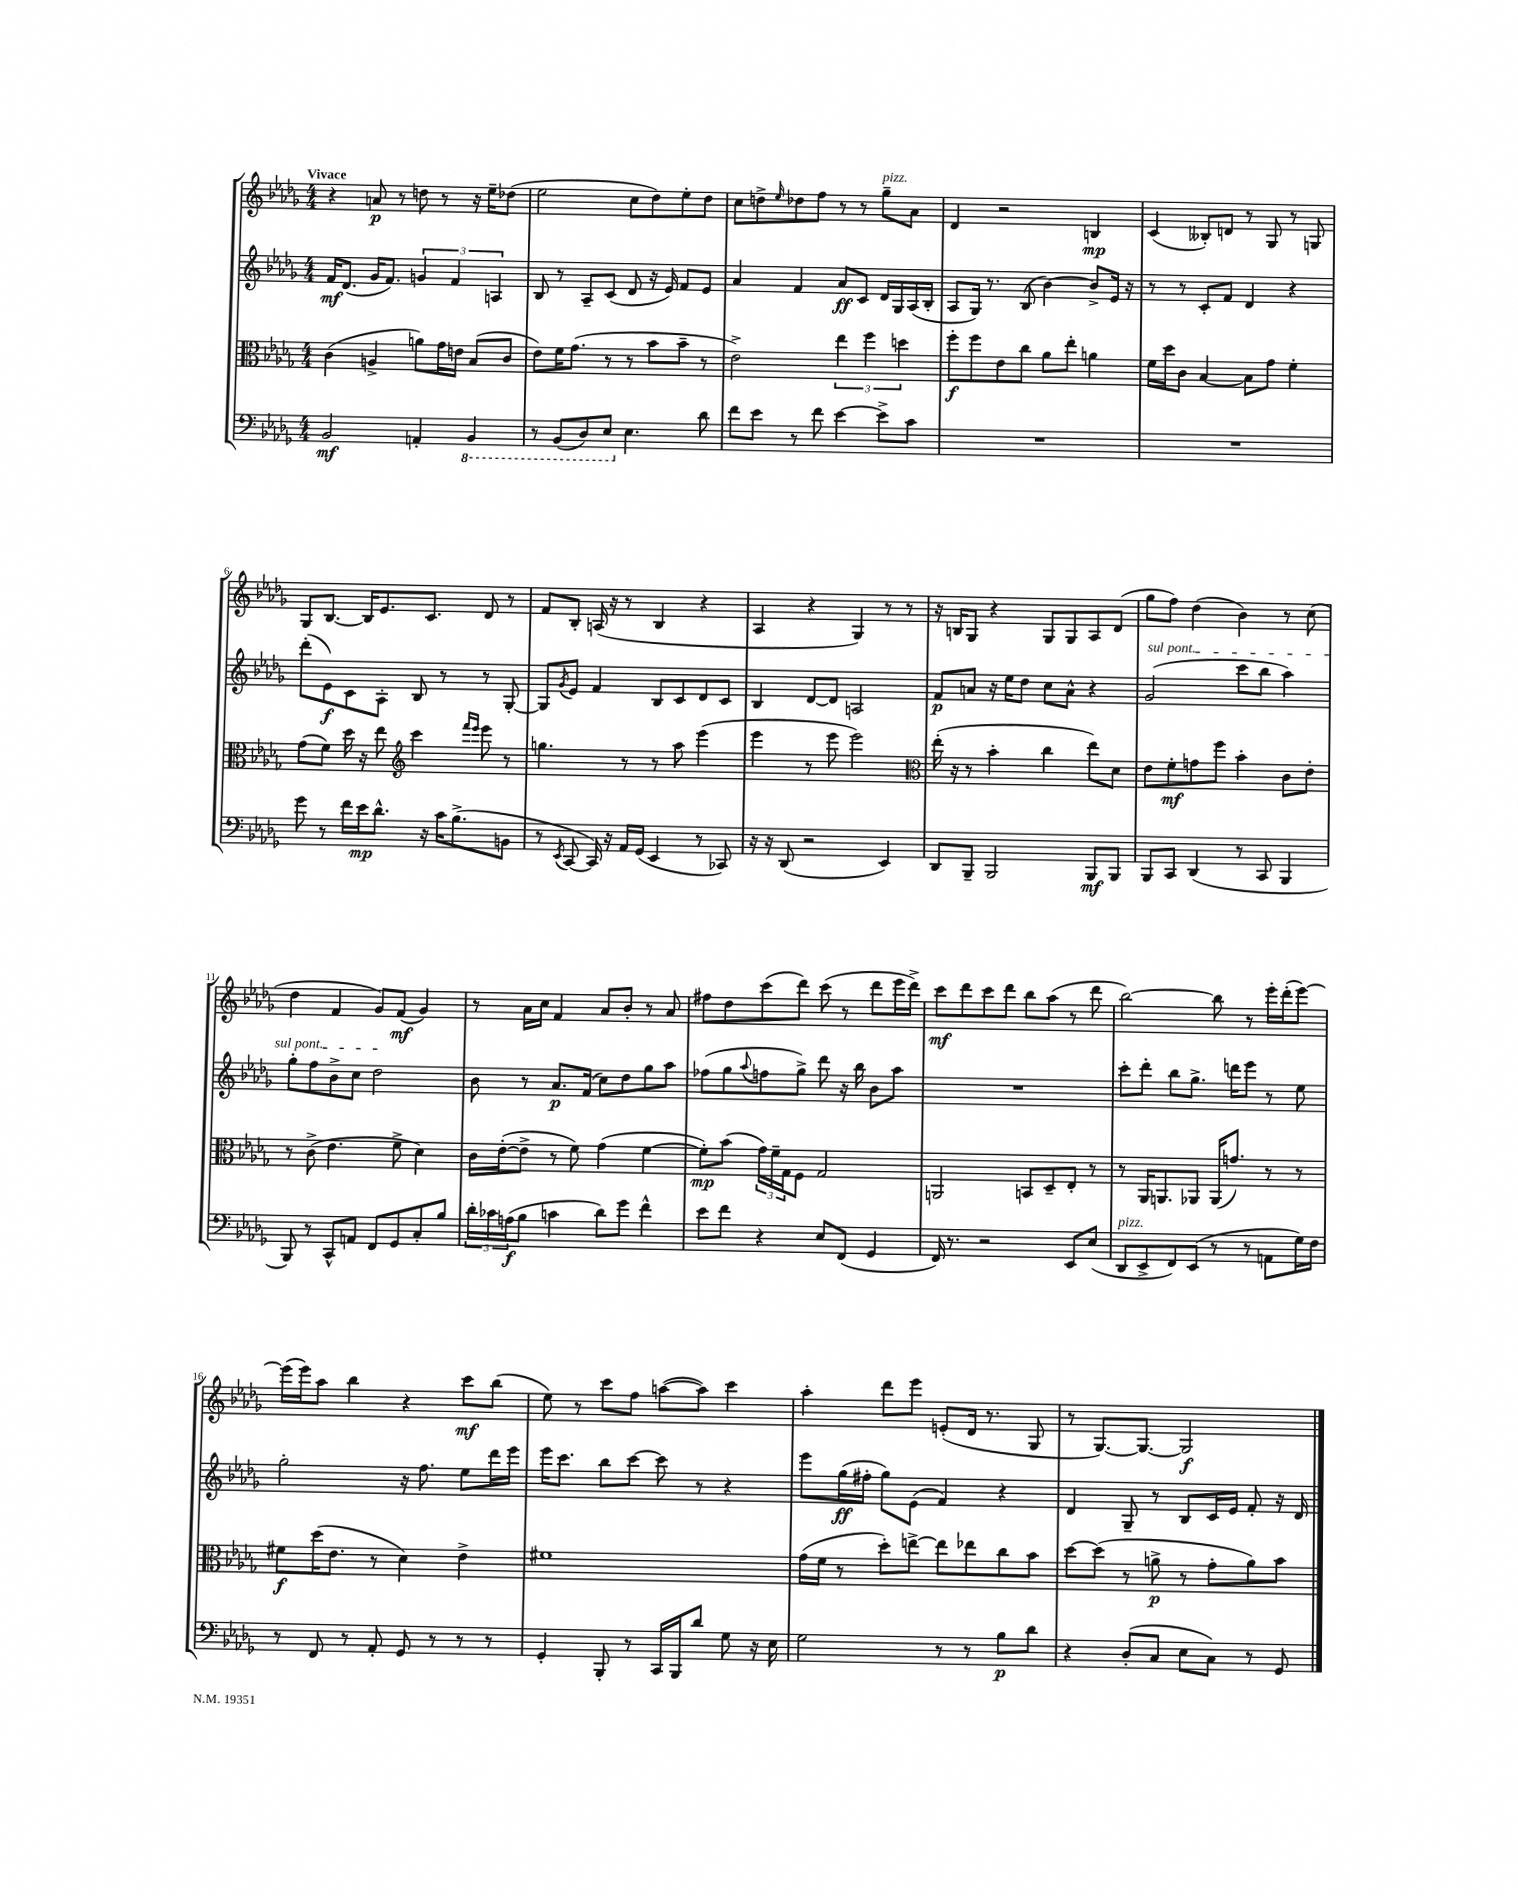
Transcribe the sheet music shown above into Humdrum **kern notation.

**kern	**kern	**kern	**kern
*staff4	*staff3	*staff2	*staff1
*clefF4	*clefC3	*clefG2	*clefG2
*k[b-e-a-d-g-]	*k[b-e-a-d-g-]	*k[b-e-a-d-g-]	*k[b-e-a-d-g-]
*M4/4	*M4/4	*M4/4	*M4/4
2BB-/	(4c\	16f/LK	4r
.	.	(8.d-/J	.
.	4A^/	16g-/LK	8a/
.	.	8.f/J)	.
.	.	.	8r
4AA'/	8a\L)	6g/	8dd\
.	16g-\L	.	8r
.	.	6f/	.
.	16e\JJ	.	.
4BBB-/	(8B-/L	.	16r
.	.	.	16ee-~\LK
.	.	6A/	.
.	8c/J	.	(8dd-\J
=	=	=	=
8r	8e-\L)	8B-/	2ee-\
(8BBB-/L	16f\K	8r	.
.	(8.g-\J	.	.
8DD-/)	.	8A-~/L	.
8EE-/J	8r	(8c/J	.
4.E-\	8r	8d-/	8cc\L
.	8b-\L	16r	8dd-\)
.	.	16e-/)	.
.	8b-~\J	8f/L	8ee-'\
8d-\	8r	8e-/J	8dd-\J
=	=	=	=
8f\L	2e-^\)	4a-/	8cc\L
8e-\J	.	.	8dd^\
.	.	.	16qqee-/
8r	.	4f/	8dd-\
8f\	.	.	8ff\J
[4e-\	6ee-\	8a-/L	8r
.	.	8c/J	8r
.	6ff\	.	.
8e-^\]L	.	16d-/LL	8gg-~\L
.	.	16G-/	.
.	6dd\	.	.
8c\J	.	(16A-/	8a-\J
.	.	16B-'/JJ	.
=	=	=	=
1r	8ff'\L	8A-/L	4d-/
.	8ff\	16G-/Jk)	.
.	.	8.r	.
.	8e-\	.	2r
.	8cc\J	(8B-/	.
.	8a-\L	[4b-\)	.
.	8ee-'\J	.	.
.	4a\	8b-^/]L	4B/
.	.	16e-/Jk	.
.	.	16r	.
=	=	=	=
1r	16f\LL	8r	(4c/
.	16dd-\J	.	.
.	8c\J	8r	.
.	[4B-/	8c'/L	8B--'/L)
.	.	8f/J	8d/J
.	8B-\]L	4d-/	8r
.	8g-\J	.	8G-/
.	4f'\	4r	8r
.	.	.	8G/
=	=	=	=
8g-\	(8g-\L	(8ddd-'\L	8G-/L
8r	8f\J)	8e-\)	[8.B-/J
16f\LL	16dd-\	8c\	.
16e-\J	16r	.	16B-/]LK
8.d-^^\J	8ee-\	8A-'\J	8.e-/
*	*clefG2	*	*
.	4ccc\	8B-/	.
16r	.	.	8.c/J
16c\LK	.	8r	.
(8.B-^\	.	.	.
.	16qqfff/LL	.	.
.	16qqeee-/JJ	.	.
.	8eee-\	8r	8d-/
8BB\J	8r	[8G-'/	8r
=	=	=	=
8r	4.gg\	8G-/]L	8f/L
8qEE-/	.	8qg-/	.
[8CC/	.	8e-/J	8B-'/J
16CC/])	.	4f/	(16A/
16r	.	.	16r
16AA-/LL	8r	.	8r
(16GG-/JJ	.	.	.
4EE-/	8r	8B-/L	4B-/
.	8aa-\	8c/	.
8r	(4eee-\	8d-/	4r
8CC-/)	.	8c/J	.
=	=	=	=
16r	4eee-\	4B-/	4A-/
16r	.	.	.
(8DD-/	.	.	.
2r	8r	[8d-/L	4r
.	8eee-\	8d-/]J	.
.	2eee-\)	2A/	4G-/)
4EE-/)	.	.	8r
.	.	.	8r
=	=	=	=
*	*clefC3	*	*
8DD-/L	(16ee-'\	8f/L	16r
.	16r	.	16B/LK
8BBB-~/J	8r	8a/J	8G-/J
2BBB-/	4b-'\	16r	4r
.	.	16ee-\LK	.
.	.	8dd-\J	.
.	4cc\	8cc\L	8G-/L
.	.	8a^^\J	8G-/
8BBB-/L	8ee-\L)	4r	8A-/
8BBB-/J	8d-\J	.	(8d-/J
=	=	=	=
8BBB-/L	8e-\L	(2g-/	8gg-\L
8CC/J	8f'\	.	8ff\J)
(4DD-/	8g\	.	(4dd-\
.	8ff\J	.	.
8r	4b-'\	8ccc\L	4b-\)
8CC/	.	8bb-\J	.
4BBB-/	8c\L	4aa-\)	8r
.	8e-'\J	.	(8cc\
=	=	=	=
8BBB-/)	8r	8gg-'\L	4dd-\
8r	(8c^\	8ff\	.
8CC^^/L	4.e-\	8b-^\	4f/
8AA/J	.	8cc\J	.
8FF/L	.	2dd-\	8g-/L)
8GG-/	8f^\	.	(8f/J
8C'/	4d-\)	.	4g-/)
8B-/J	.	.	.
=	=	=	=
24d-'\LL	16c\LL	8b-\	8r
24c-\	.	.	.
.	([16e-'\J	.	.
(24A\J	.	.	.
8B-\J	8e-^\]J	8r	16a-\LL
.	.	.	16cc\JJ
4c\	8r	8.a-/L	4f/
.	8f\)	.	.
.	.	(16f/Jk	.
8d-\L)	(4g-\	8cc\L)	8a-/L
8g-\J	.	8dd-\	8b-'/J
4f^^\	[4f\	8gg-\	8r
.	.	8aa-\J	8a-/
=	=	=	=
8e-\L	8f'\]L)	(8ff-\L	8ff#\L
8f\J	(8b-\J	8gg-\	8dd-\
.	.	8qqaa-/	.
4r	24g-\LL)	8ff\	(8ccc\
.	24f~\	.	.
.	24G-\J	.	.
.	8F\J	8gg-^\J)	8ddd-\J)
8E-/L	2G-/	8ddd-\	(8ccc\
(8FF/J	.	16r	8r
.	.	16bb-\	.
4GG-/	.	8b-\L	8ddd-\L
.	.	8aa-\J	16eee-\L
.	.	.	16ddd-^\JJ)
=	=	=	=
16FF/)	2AA/	1r	8ccc\L
8.r	.	.	.
.	.	.	8ddd-\
2r	.	.	8ccc\
.	.	.	8ddd-\J
.	8BB/L	.	8bb-\L
.	8D-~/	.	(8aa-\J
8EE-/L	8E-'/J	.	8r
(8E-/J	8r	.	8ddd-\
=	=	=	=
8DD-/L	8r	8ccc'\L	[2bb-\)
8EE-^/	16AA-/LK	8ddd-'\J	.
.	8.AA/	.	.
8FF/)	.	8bb-\L	.
(8EE-/J	8AA-/J	8.gg-^\J	.
8r	(16AA-/LK	.	8bb-\]
.	8.g/J)	16ddd\LK	.
8r	.	8eee-\J	8r
8AA\L	8r	8r	16eee-'\LL
.	.	.	(16ddd-'\J
16G-\L)	8r	8ee-\	[8eee-\J)
16F\JJ	.	.	.
=	=	=	=
8r	8f#\L	2gg-'\	(16eee-\]LL
.	.	.	16eee-\J)
8FF/	(16dd-\K	.	8aa-\J
.	8.e-\J	.	.
8r	.	.	4bb-\
8AA-'/	8r	.	.
8GG-/	4d-\)	16r	4r
.	.	8.ff\	.
8r	.	.	.
8r	4e-^\	8ee-\L	8ccc\L
8r	.	16ddd-\L	(8bb-\J
.	.	16eee-\JJ	.
=	=	=	=
4GG-'/	1f#	16eee-\LK	8ee-\)
.	.	8.ccc\J	.
.	.	.	8r
8BBB-'/	.	8bb-\L	8ccc\L
8r	.	[8ccc\J	8ff\J
16CC/LL	.	8ccc\]	([8aa\L
16BBB-/J	.	.	.
8d-/J	.	8r	8aa\]J)
8G-\	.	4r	4ccc\
16r	.	.	.
16E-\	.	.	.
=	=	=	=
2G-\	(16g-\LL	8eee-\L	4aa-'\
.	16f\JJ	.	.
.	8r	(16gg-\L	.
.	.	16ff#'\JJ	.
.	8dd-'\L)	8gg-\L)	8ddd-\L
.	[8ee^\J	(8e-\J	8eee-\J
8r	8ee\]L	4f/)	(8e'/L
8r	8ee-\	.	16d-/Jk
.	.	.	8.r
8B-\L	8cc\	4r	.
8d-\J	8b-\J	.	8G-/
=	=	=	=
4r	[8dd-\L	4d-/	8r
.	(8dd-\]J	.	[8.G-/L)
(8D-'/L	8r	8G-~/	.
.	.	.	8.G-/_J
8C/J	8a^\	8r	.
8E-\L	8r	8B-/L	2G-/]
8C\J)	8g-'\L	16c/L	.
.	.	16e-/JJ	.
8r	8a\)	8f'/	.
8GG-/	8b-\J	16r	.
.	.	16d-/	.
==	==	==	==
*-	*-	*-	*-
